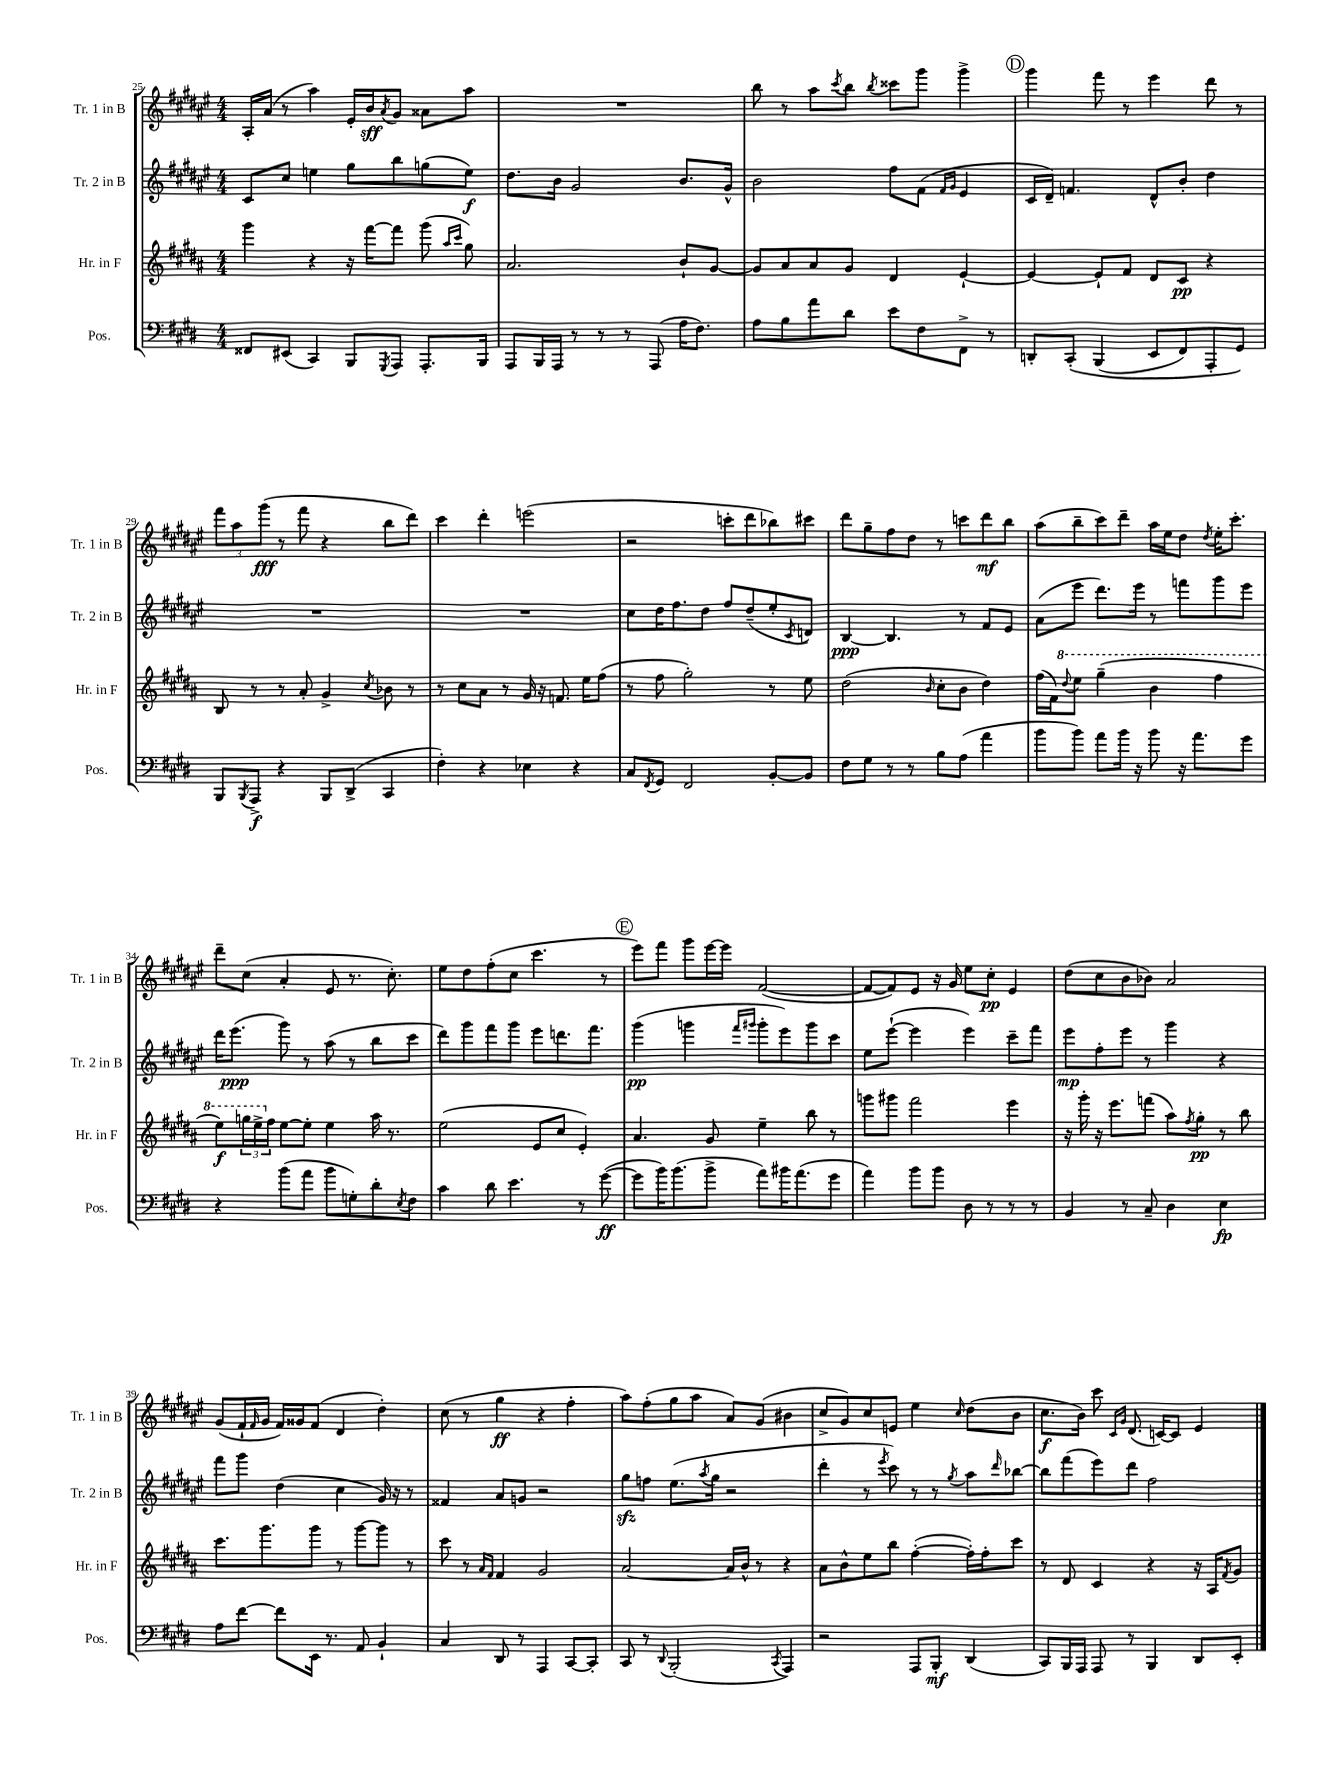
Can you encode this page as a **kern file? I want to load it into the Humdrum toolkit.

**kern	**kern	**kern	**kern
*staff4	*staff3	*staff2	*staff1
*clefF4	*clefG2	*clefG2	*clefG2
*k[f#c#g#d#]	*k[f#c#g#d#a#]	*k[f#c#g#d#a#e#]	*k[f#c#g#d#a#e#]
*M4/4	*M4/4	*M4/4	*M4/4
8FF##/L	4ggg#\	8c#/L	16A#'/LL
.	.	.	(16a#/JJ
(8EE#/J	.	8cc#/J	8r
4CC#/)	4r	4ee\	4aa#\)
8BBB/L	16r	8gg#\L	16e#'/LL
.	[16fff#\LK	.	16b/J
8qGGG#/	.	.	8qa#/
8AAA/J	8fff#\]J	8bb\	8g#/J
8.AAA'/L	(8ggg#\	(8gg\	8a##\L
.	16qqaa#/LL	.	.
.	16qqccc#/JJ	.	.
.	8gg#\)	8ee\J)	8aa#\J
16BBB/Jk	.	.	.
=	=	=	=
8AAA/L	2.a#/	8.dd#\L	1r
16BBB/L	.	.	.
16AAA/JJ	.	16b\Jk	.
8r	.	2g#/	.
8r	.	.	.
8r	.	.	.
(8AAA/	.	.	.
16A\LK	8b`/L	8.b/L	.
8.F#\J)	.	.	.
.	[8g#/J	.	.
.	.	16g#^^/Jk	.
=	=	=	=
8A\L	8g#/]L	2b\	8bb\
8B\	8a#/	.	8r
8a\	8a#/	.	8aa#\L
.	.	.	8qccc#/
8d#\J	8g#/J	.	8bb\J
.	.	.	8qbb/
8e\L	4d#/	8ff#\L	8ccc##\L
8F#\	.	(8f#\J	8ggg#\J
.	.	16qqf#/LL	.
.	.	16qqg#/JJ	.
8FF#^\J	[4e`/	4e#/	4ggg#^\
8r	.	.	.
=	=	=	=
8DD'/L	4e/_	16c#/LL	4ggg#\
.	.	16d#~/JJ)	.
&(8CC#'/J	.	4.f/	.
(4BBB/	8e`/]L	.	8fff#\
.	8f#/J	.	8r
8EE/L	8d#/L	8d#^^/L	4eee#\
8FF#/)	8c#/J	8b'/J	.
8AAA'/	4r	4dd#\	8ddd#\
8GG#/J&)	.	.	8r
=	=	=	=
8BBB/L	8B/	1r	12fff#\L
.	.	.	12aa#\
8qBBB/	.	.	.
8AAA^/J	8r	.	.
.	.	.	(12ggg#\J
4r	8r	.	8r
.	8a#'/	.	8fff#\
8BBB/L	4g#^/	.	4r
(8DD#^/J	.	.	.
.	8qcc#/	.	.
4CC#/	8b-\	.	8bb\L
.	8r	.	8ddd#\J)
=	=	=	=
4F#'\)	8r	1r	4ccc#\
.	8cc#\L	.	.
4r	8a#\J	.	4ddd#'\
.	8r	.	.
4E-\	16g#/	.	(2eee\
.	16r	.	.
.	8.f/	.	.
4r	.	.	.
.	16ee\LK	.	.
.	(8ff#\J	.	.
=	=	=	=
8C#/L	8r	8cc#\L	2r
8qFF#/	.	.	.
8GG#/J	8ff#\	16dd#\K	.
.	.	8.ff#\	.
2FF#/	2gg#'\)	.	.
.	.	8dd#\J	.
.	.	8ff#/L	8ccc'\L
.	.	(8dd#~/	8ddd#\
[8BB'/L	8r	8ee#'/	8bb-\)
.	.	8qc#/	.
8BB/]J	8ee\	8d/J)	8ccc#\J
=	=	=	=
8F#\L	(2dd#\	[4B/	8ddd#\L
8G#\J	.	.	8gg#~\
8r	.	4.B/]	8ff#\
8r	.	.	8dd#\J
.	16qqb/	.	.
8B\L	8cc#'\L	.	8r
(8A\J	8b\J	8r	8ccc\L
4a\	4dd#\)	8f#/L	8ddd#\
.	.	8e#/J	8bb\J
=	=	=	=
8b\L	(16ff#\LL	(8a#\L	(8aa#\L
.	16f#\J)	.	.
.	8qqddd#/	.	.
8b\J)	8eee\J	8eee#\J	8bb~\
8a\L	(4ggg#~\	8.ddd#\L)	8ccc#\)
16b\Jk	.	.	8ddd#~\J
16r	.	16eee#\Jk	.
8b\	4bb\	8r	16aa#\LL
.	.	.	16ee#\J
16r	.	8fff\L	8dd#\J
8.a\L	.	.	.
.	.	.	8qdd#/
.	4fff#\	8ggg#\	16ee#'\LK
.	.	.	8.ccc#'\J
8g#\J	.	8eee#\J	.
=	=	=	=
4r	8eee\L)	16ddd#\LK	8ddd#~\L
.	.	(8.eee#\J	.
.	24ggg\L	.	(8cc#\J
.	24eee^\	.	.
.	24ff#\JJ	.	.
(8b\L	[8ee\L	8ggg#\)	4a#'/
8a\J	8ee'\]J	8r	.
8b\L	4ee\	(8aa#\	8e#/
8G'\)	.	8r	8.r
8d#'\	16aa#\	8bb\L	.
.	8.r	.	8.cc#'\)
8qE/	.	.	.
8F#\J	.	8ccc#\J	.
=	=	=	=
4c#\	(2ee\	8ddd#\L)	8ee#\L
.	.	8ggg#\	8dd#\
8d#\	.	8fff#\	(8ff#'\
4.e\	.	8ggg#\J	8cc#\J
.	8e/L	8eee#\L	4.ccc#\
.	8cc#/J	8.ddd\	.
8r	4e'/)	.	.
.	.	8.fff#\J	.
([8g#\	.	.	8r
=	=	=	=
8g#\]L	4.a#/	(4ggg#\	8eee#\L)
16b\K)	.	.	8fff#\J
(8.b\	.	.	.
.	.	4ggg\	8ggg#\L
8b^\J	8g#/	.	[16eee#\L
.	.	.	16eee#\]JJ
.	.	16qqfff#/LL	.
.	.	16qqggg#/JJ	.
8a\L)	4ee~\	8ggg#'\L	([2f#/
16b#\K	.	8eee#\)	.
(8.a\	.	.	.
.	8bb\	8ggg#\	.
8g#\J	8r	8ccc#\J	.
=	=	=	=
4a\)	8ggg\L	8ee#\L	8f#/_L
.	8ggg#\J	([8eee#`\J	8f#/])
8b\L	2fff#\	4eee#\]	8e#/J
8b\J	.	.	16r
.	.	.	16g#/
8D#\	.	4eee#\)	8ee#\L
8r	.	.	8cc#'\J
8r	4eee\	8ccc#~\L	4e#/
8r	.	8fff#\J	.
=	=	=	=
4BB/	16r	8eee#\L	(8dd#\L
.	16ggg#'\	.	.
.	16r	8ff#'\	8cc#\
.	8.eee\L	.	.
8r	.	8eee#\J	8b\
8C#~/	(8fff\J	8r	8b-\J)
4D#\	8aa#\L)	4ggg#\	2a#/
.	8qff#/	.	.
.	8gg#'\J	.	.
4E\	8r	4r	.
.	8bb\	.	.
=	=	=	=
8A\L	8.ccc#\L	8fff#\L	(8g#/L
[8f#\J	.	8ggg#\J	16f#`/L
.	.	.	16qqf#/
.	8.ggg#\	.	16g#/JJ
8f#\]L	.	(4dd#\	16f#/LL)
.	.	.	16g##/J
16EE\Jk	8ggg#\J	.	(8f#/J
8.r	.	.	.
.	8r	4cc#\	4d#/
8AA/	[8ggg#\L	.	.
4BB`/	8ggg#\]J	16g#/)	4dd#'\)
.	.	16r	.
.	8r	8r	.
=	=	=	=
4C#/	8ccc#\	4f##/	(8cc#\
.	8r	.	8r
.	16qqa#/LL	.	.
.	16qqf#/JJ	.	.
8DD#/	4f#/	8a#/L	4gg#\
8r	.	8g/J	.
4AAA/	2g#/	2r	4r
[8CC#/L	.	.	4ff#'\
8CC#'/]J	.	.	.
=	=	=	=
8CC#/	[2a#/	8gg#\L	8aa#\L)
8r	.	8ff\J	(8ff#'\
8qqDD#/	.	.	.
(2BBB'/	.	(8.ee#\L	8gg#\
.	.	.	8aa#\J
.	.	8qaa#/	.
.	.	16gg#\Jk	.
.	16a#/]LL	2r	8a#/L)
.	16b^^/JJ	.	.
.	8r	.	(8g#/J
8qCC#/	.	.	.
4AAA/)	4r	.	4b#\
=	=	=	=
2r	8a#\L	4ddd#'\	8cc#^/L
.	8b^^\	.	8g#/)
.	8ee\	8r	8cc#/
.	.	8qeee#/	.
.	8bb\J	8ccc#\)	8e/J
8AAA/L	([4ff#'\	8r	4ee#\
8BBB'/J	.	8r	.
.	.	8qgg#/	16qqcc#/
(4DD#/	16ff#'\]LL)	8aa#\L	(8dd#\L
.	16ff#'\J	.	.
.	.	16qqddd#/	.
.	8ccc#\J	[8bb-\J	8b\J
=	=	=	=
8CC#/L)	8r	8bb-\]L	8.cc#\L
16BBB/L	8d#/	(8fff#\	.
16AAA/JJ	.	.	16b\Jk)
8AAA/	4c#/	8eee#\)	8ccc#\
.	.	.	16qqc#/LL
.	.	.	16qqg#/JJ
8r	.	8ddd#\J	(8.d#/
4BBB/	4r	2ff#\	.
.	.	.	[16c/LK)
.	.	.	8c/]J
8DD#/L	16r	.	4e#/
.	16A#/LK	.	.
.	8qf#/	.	.
8EE'/J	8g#/J	.	.
==	==	==	==
*-	*-	*-	*-
